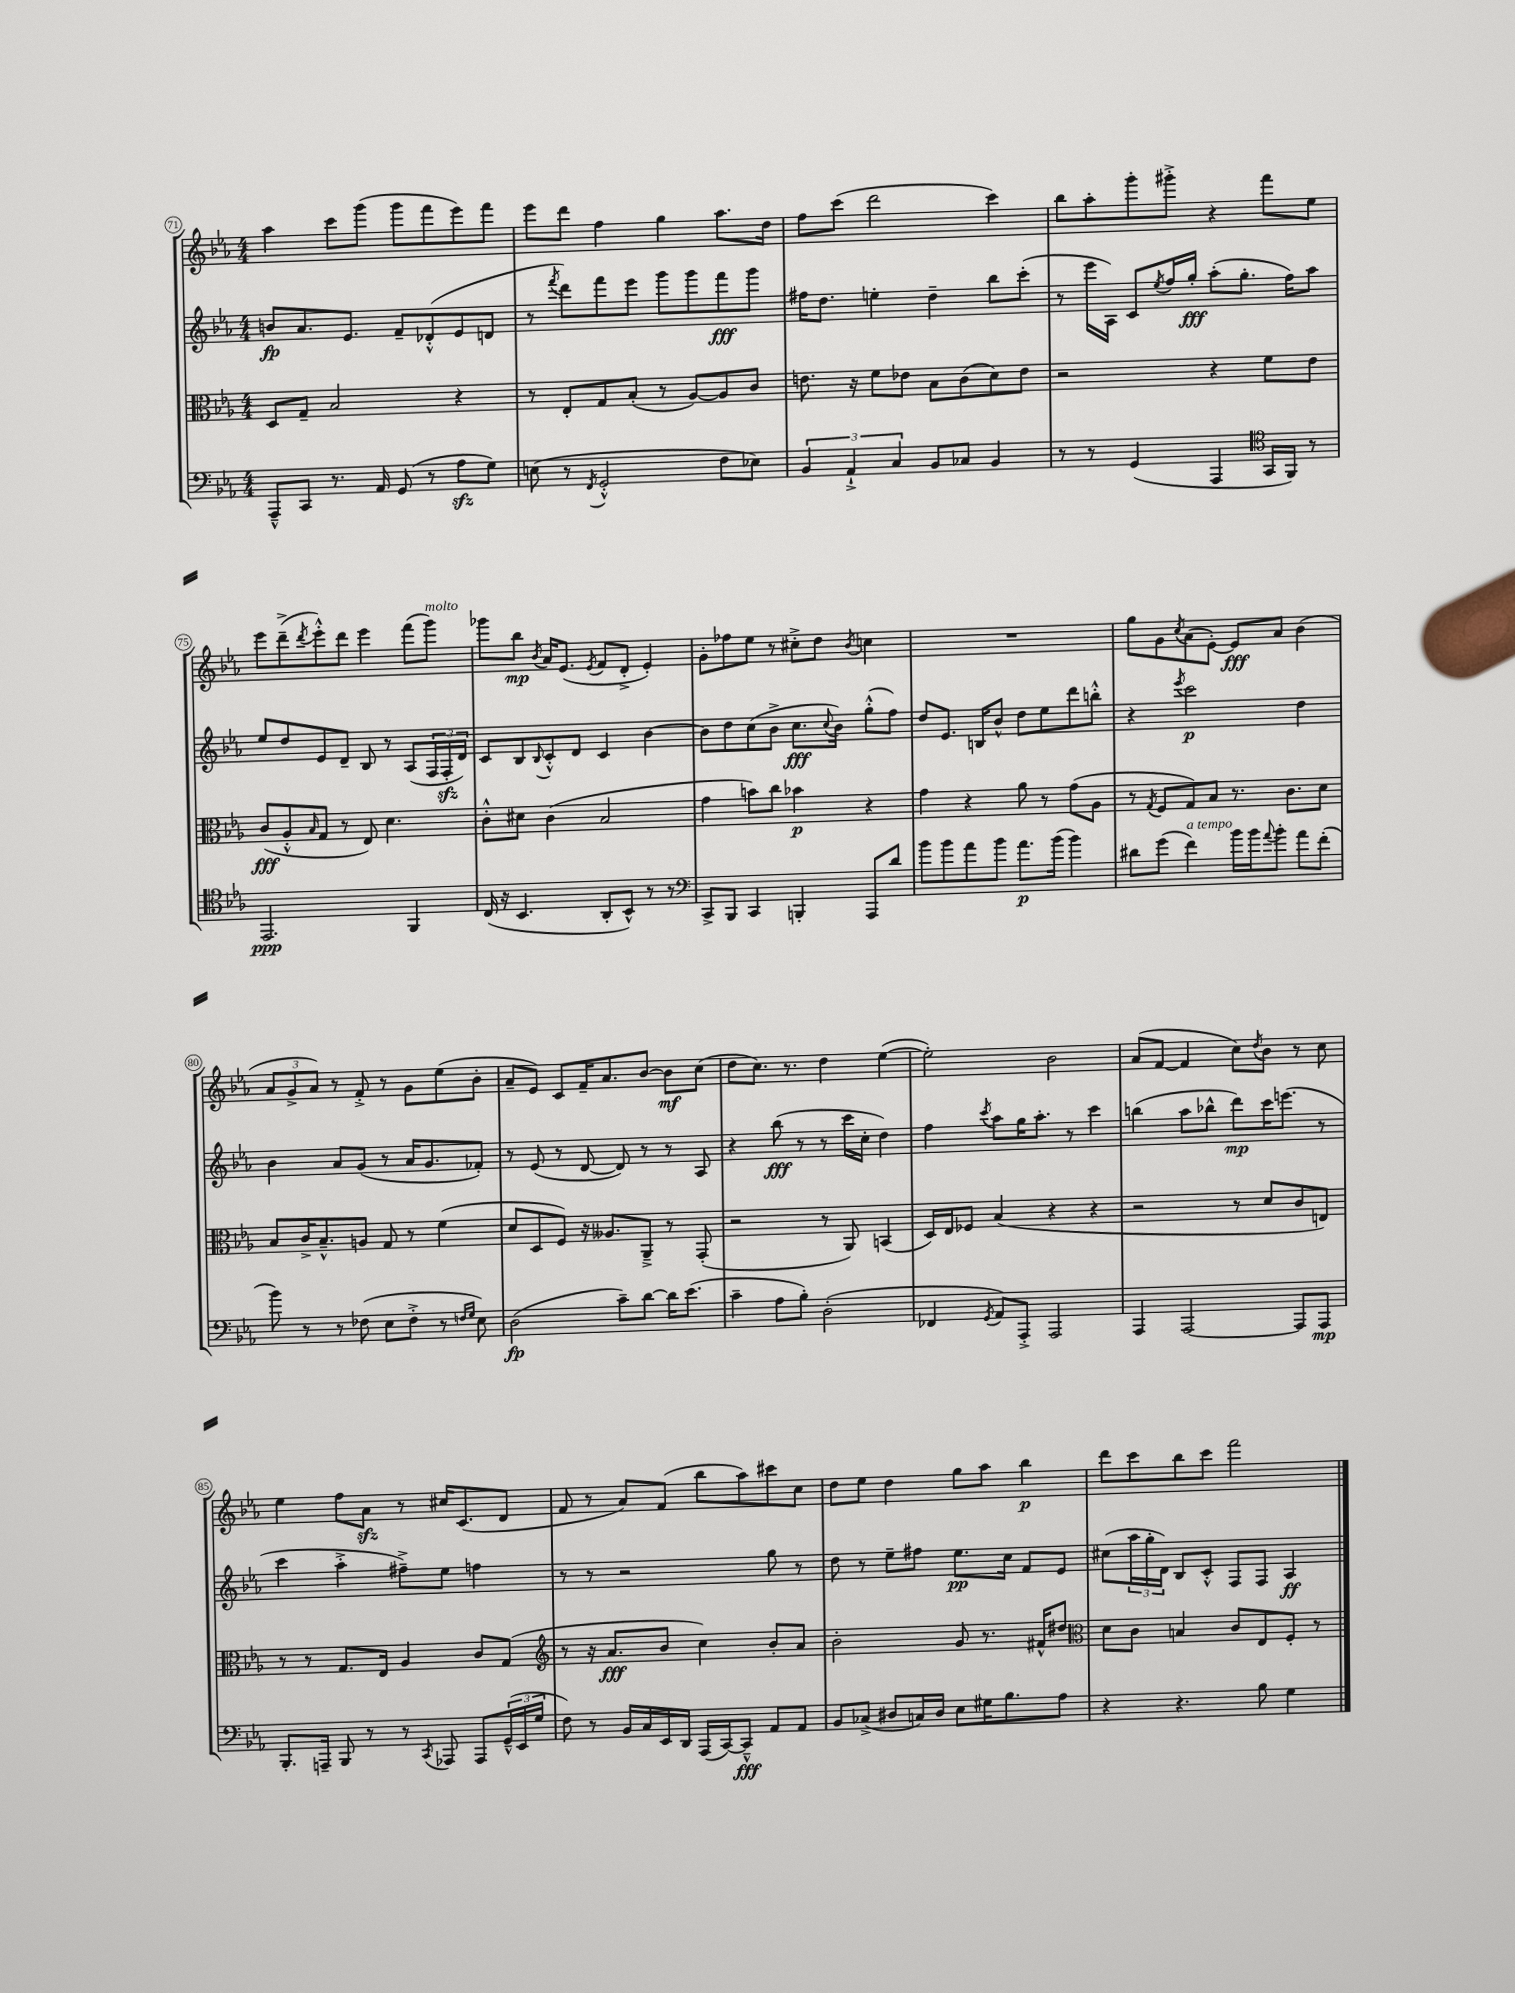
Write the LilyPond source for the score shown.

<<
\new StaffGroup <<
\new Staff = "s0" {
    \clef treble \key ees \major \numericTimeSignature \time 4/4
    aes''4 c'''8 g'''8( g'''8 f'''8 ees'''8) f'''8 |
    ees'''8 d'''8 f''4 g''4 aes''8. d''16 |
    f''8 c'''8( d'''2 c'''4) |
    bes''8 aes''8-. g'''8-. gis'''8-.-> r4 f'''8 ees''8 |
    ees'''8 d'''8--->( \acciaccatura { d'''8 } ees'''8-.-^) d'''8 ees'''4 f'''8( g'''8^\markup { \italic "molto" }) |
    ges'''8 bes''8\mp \acciaccatura { bes'8 } aes'16 ees'8.( \acciaccatura { ees'8 } f'8 d'8-.-> ees'4-.) |
    g'8-. fes''8 ees''8 r8 cis''8-.-> d''8 \acciaccatura { bes'8 } c''4 |
    R1 |
    g''8 g'8 \acciaccatura { c''8 } aes'8( ees'8~-.) ees'8\fff aes'8 bes'4( |
    \tuplet 3/2 { aes'8 g'8-> aes'8) } r8 f'8-.-> r8 g'8 ees''8( bes'8-. |
    aes'8-- ees'8) c'8 f'16-- aes'8. bes'8~ bes'8\mf c''8( |
    d''8 c''8.) r8. d''4 ees''4~( |
    ees''2-.) bes'2 |
    aes'8( f'8~ f'4 c''8) \acciaccatura { d''8 } bes'8 r8 c''8 |
    ees''4 f''8 aes'8\sfz r8 cis''16 c'8.( d'8 |
    f'8 r8 aes'8) f'8( bes''8 aes''8) cis'''8 c''8 |
    d''8 ees''8 d''4 g''8 aes''8 bes''4\p |
    d'''8 c'''8 bes''8 c'''8 f'''2 \bar "|." |
}
\new Staff = "s1" {
    \clef treble \key ees \major \numericTimeSignature \time 4/4
    b'8\fp aes'8. ees'8. f'8-- des'8-.-^( ees'8 d'8 |
    r8 \acciaccatura { f'''8 } d'''8) f'''8 ees'''8 g'''8 g'''8 f'''8\fff g'''8 |
    fis''16 d''8. e''4-. d''4-- bes''8 c'''8-.( |
    r8 ees'''16 aes16) c'8 \acciaccatura { ees''8 } f''16 g''16-.\fff aes''8-.( g''8.-. f''16) aes''8 |
    ees''8 d''8 ees'8 d'8-- bes8 r8 aes8( \tuplet 3/2 { f16 f16-.\sfz d'16) } |
    c'8 bes8 \appoggiatura { bes8 } c'8-.-^ d'8 c'4 bes'4~ |
    bes'8 d''8 c''8( bes'8-> c''8.\fff \appoggiatura { c''8 } bes'16) g''8-.-^( f''8) |
    d''8 ees'8. b16 bes'8-^ d''8 ees''8 d'''8 b''8-.-^ |
    r4 \acciaccatura { ees'''8 } c'''2\p d''4 |
    bes'4 aes'8 g'8( r8 aes'16 g'8. fes'8-.) |
    r8 ees'8( r8 d'8~ d'8) r8 r8 aes8 |
    r4 bes''8\fff( r8 r8 c'''16 c''16-. d''4) |
    f''4 \acciaccatura { c'''8 } aes''8 g''16 aes''8.-. r8 c'''4 |
    b''4( aes''8 bes''8-^ d'''8\mp) c'''16 e'''8.( r8 |
    c'''4 aes''4-.-> fis''8--->) ees''8 f''4 |
    r8 r8 r2 g''8 r8 |
    d''8 r8 ees''8-- fis''8 ees''8.\pp c''16 f'8 ees'8 |
    cis''8( \tuplet 3/2 { aes''16 g''16-. d'16) } bes8 c'8-.-^ f8 f8 aes4\ff \bar "|." |
}
\new Staff = "s2" {
    \clef alto \key ees \major \numericTimeSignature \time 4/4
    d8 g8-- bes2 r4 |
    r8 ees8-. g8 bes8-.( r8 aes8~) aes8 c'8 |
    e'8. r16 f'8 ees'8 bes8 c'8( d'8) ees'8 |
    r2 r4 f'8 ees'8 |
    c'8\fff( aes8-.-^ \grace { bes16 } g8 r8 ees8) d'4. |
    c'8-.-^ dis'8 c'4( bes2 |
    g'4 b'8) c''8 bes'4\p r4 |
    g'4 r4 aes'8 r8 g'8( aes8 |
    r8 \acciaccatura { g8 } f8 g8) bes8 r8. c'8. d'8 |
    bes8 c'16-> bes8.---^ a8 g8 r8 f'4( |
    d'8 d8 f8) r16 aeses8. aes,8---> r8 g,8-.( |
    r2 r8 aes,8) b,4( |
    d16) ees16 fes8 bes4( r4 r4 |
    r2 r8 d'8 c'8 e8) |
    r8 r8 g8. ees16 aes4 c'8 g8( |
    \clef treble r8 r16 aes'8.\fff bes'8 c''4) bes'8-. aes'8 |
    bes'2-. g'8 r8. fis'16-^ dis''8 |
    \clef alto d'8 c'8 b4 c'8 ees8 f8-. r8 \bar "|." |
}
\new Staff = "s3" {
    \clef bass \key ees \major \numericTimeSignature \time 4/4
    aes,,8---^ c,8 r8. aes,16 g,8( r8 aes8\sfz g8) |
    e8( r8 \acciaccatura { f,8 } g,2-.-^ f8 ees8) |
    \tuplet 3/2 { bes,4 aes,4-!-> c4 } bes,8 ces8 bes,4 |
    r8 r8 g,4( aes,,4 \clef tenor g,16 f,16) r8 |
    ees,2.\ppp f,4 |
    c16( r16 bes,4. aes,8-. bes,8-^) r8 r8 |
    \clef bass c,8-> bes,,8 c,4 b,,4-. aes,,8 d'8 |
    bes'8 bes'8 aes'8 bes'8 aes'8.\p bes'16( bes'4) |
    dis'8 g'8( f'4^\markup { \italic "a tempo" }) bes'16 bes'16 \appoggiatura { aes'8 } bes'8-. aes'8 f'8-.( |
    bes'8) r8 r8 fes8( ees8 fes8-.-> r8 \grace { f16 g16 } ees8) |
    d2\fp( c'8--) d'8~ d'16 ees'8.( |
    c'4-- aes8 bes8-.) d2-.( |
    fes,4 \acciaccatura { g,8 } aes,8) aes,,8-.-> aes,,2 |
    aes,,4 aes,,2~ aes,,8 aes,,8\mp |
    bes,,8.-. a,,16-- bes,,8 r8 r8 \acciaccatura { c,8 } aes,,8 aes,,8 \tuplet 3/2 { g,16---^( ees,16 g16 } |
    f8) r8 bes,16 c16 ees,16 d,16 aes,,16( c,16~) c,8---^\fff aes,8 aes,8 |
    bes,8 ces8->( dis8 c16) dis16 ees8 gis16 bes8. aes8 |
    r4 r4. bes8 g4 \bar "|." |
}
>>
>>
\layout { \context { \Score currentBarNumber = #71 \override BarNumber.stencil = #(make-stencil-circler 0.1 0.3 ly:text-interface::print) } }
